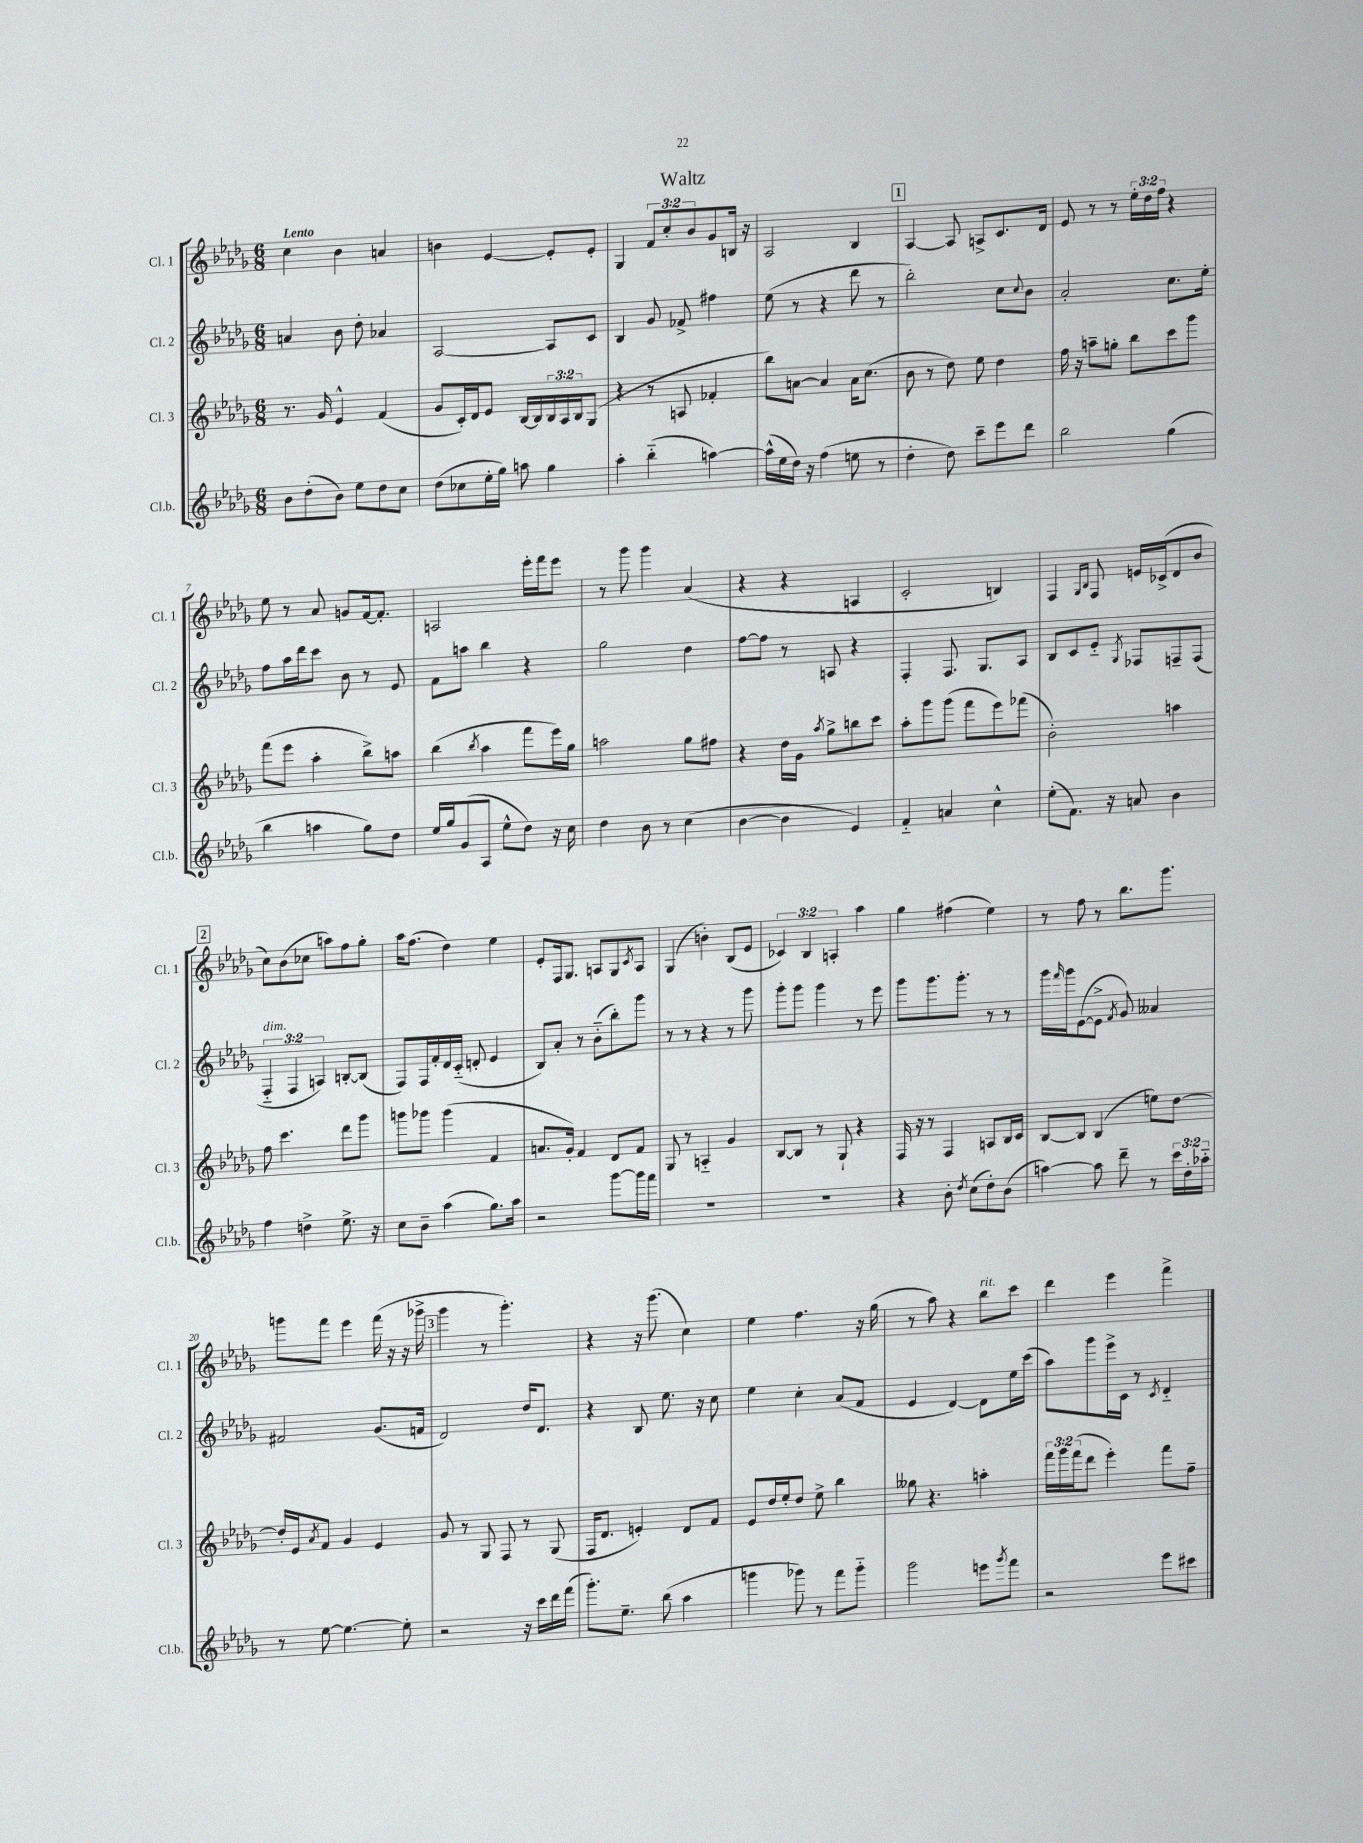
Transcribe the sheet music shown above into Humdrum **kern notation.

**kern	**kern	**kern	**kern
*staff4	*staff3	*staff2	*staff1
*clefG2	*clefG2	*clefG2	*clefG2
*k[b-e-a-d-g-]	*k[b-e-a-d-g-]	*k[b-e-a-d-g-]	*k[b-e-a-d-g-]
*M6/8	*M6/8	*M6/8	*M6/8
8b-	8.r	4a	4cc
(8dd-'	.	.	.
.	16g-	.	.
8b-)	4e-^^	8b-	4b-
8ee-	.	8dd-'	.
8dd-	(4f	4a-	4a
8cc	.	.	.
=	=	=	=
(8dd-	8g-	[2A-	4b
8cc-	16c')	.	.
.	16d-	.	.
16ee-'	8e-	.	[4e-
16gg-)	.	.	.
8aa	[16B-	.	.
.	16B-]	.	.
4gg-	24B-	8A-]	8e-']
.	24A-	.	.
.	24B-	.	.
.	(8G-	8c	8e-'
=	=	=	=
4aa-'	4r	4B-	4G-
(4bb-'~	8r	8g-	12f
.	.	.	12cc'
.	8A	8f-^	.
.	.	.	12b-
[4aa)	4f-'	4ff#	8g-
.	.	.	16B
.	.	.	16r
=	=	=	=
(16aa^^]	8bb-)	(8ee-	2A-
16ee-	.	.	.
16dd-)	[8a	8r	.
16r	.	.	.
(4ff	4a]	4r	.
8ee	16a	8ddd-	4B-
.	(8.cc	.	.
8r	.	8r	.
=	=	=	=
4dd-'	8b-	2bb-')	[4A-
.	8r	.	.
8dd-)	8dd-)	.	8A-]
8ccc~	8ee-	.	8A^
8eee-	4dd-	8cc	8.c
.	.	8qqcc	.
8ddd-	.	8b-	.
.	.	.	16d-
=	=	=	=
2bb-	16ff	2a-'	8e-
.	16r	.	.
.	8aa~	.	8r
.	8gg'	.	8r
.	8bb-	.	24ee-'
.	.	.	24dd-
.	.	.	24ff
(4gg-	8ccc	8.cc	4r
.	8ggg-	.	.
.	.	16ee-'	.
=	=	=	=
4bb-	(8fff	8ff	8ee-
.	8eee-	16aa-	8r
.	.	16ddd-	.
4aa	4aa-'	8ccc	8a-
.	.	8b-	8g
8gg-)	8bb-^)	8r	[16f
.	.	.	8.f']
8dd-	8aa	8e-	.
=	=	=	=
16ee-	(4bb-	8f	2A
16gg-	.	.	.
(8g-	.	8aa	.
.	8qbb-	.	.
8A-	4aa-	4bb-	.
8ee-^^	.	.	.
8dd-)	8fff	4r	16eee-'
.	.	.	16fff
16r	16eee-)	.	8eee-
16cc	16gg-	.	.
=	=	=	=
4dd-	2aa	2gg-	8r
.	.	.	8ggg-
8b-	.	.	4ggg-
8r	.	.	.
(4cc	8gg-	4dd-	(4a-
.	8ff#	.	.
=	=	=	=
[4b-	4r	[8ff	4r
.	.	8ff]	.
4b-]	16dd-	8r	4r
.	16g-	.	.
.	8qaa-	.	.
.	8gg-^	8A	.
4e-)	8bb	4r	4A
.	8ccc	.	.
=	=	=	=
4f'~	8aa-'	4F'	2c'
.	8ggg-	.	.
4a	(8ggg-	8.F	.
.	8fff	.	.
.	.	8.G-	.
4cc^^	8eee-)	.	4B)
.	(8fff-	8A-	.
=	=	=	=
(8ee-'	2b-')	8B-	4F
8.f)	.	8c	.
.	.	.	16qqG-
.	.	.	16qqB-
.	.	8e-'~	8F
16r	.	.	.
.	.	8qG-	.
8a	.	8F-	16e
.	.	.	(16c-^
4b-	4aa	8F~	8d-
.	.	(8F	8b-
=	=	=	=
4ff	8ff	6F'~	8cc)
.	4.ccc	.	(8b-
.	.	6F	.
4dd^	.	.	8cc-
.	.	6A)	.
.	.	.	8aa)
8.ee-^	8ddd-	[8B'	8ff
.	8ggg-	(8B]	8gg-'
16r	.	.	.
=	=	=	=
8cc	8ggg	8F)	16aa-
.	.	.	(8.ff
8b-~	8ggg-	16F	.
.	.	16f'	.
(4aa-	(4ggg-	16d-	4dd-)
.	.	(16c'~	.
.	.	8d'	.
8.gg-)	4f	4e-	4ee-
16aa-	.	.	.
=	=	=	=
2r	8.a	8B-)	8e-'
.	.	8a-'	16F
.	16g-')	.	8.G-
.	4f	8r	.
.	.	(8b-'~	8A
[8ggg-	8d-	8bb-')	8G-
.	.	.	8qc
16ggg-]	8f	8ggg-	8A
16fff	.	.	.
=	=	=	=
2.r	8G-	8r	(4G-
.	8r	8r	.
.	4A'~	4r	4b')
.	4g-	8r	(8B-
.	.	8ggg-	8e-
=	=	=	=
2.r	[8B-	8ggg-'	6c-)
.	8B-]	8ggg-	.
.	.	.	6B-
.	8r	4ggg-	.
.	.	.	6A'
.	8G-`	.	.
.	4r	8r	4aa-
.	.	8eee-	.
=	=	=	=
4r	16F	8ggg-	4gg-
.	16r	.	.
.	8r	8.ggg-	.
8b-'	4F	.	(4ff#
.	.	8.ggg-'	.
8qdd-	.	.	.
(8cc	.	.	.
8dd-')	8A	8r	4ee-)
(8b-	16B-	8r	.
.	16c	.	.
=	=	=	=
[4aa)	[8B-	16ggg-	8r
.	.	16qqfff	.
.	.	16ggg-	.
.	8B-]	([8e-	8ff
8aa]	(4B-	8e-^]	8r
.	.	8qf	.
8ddd-~	.	8g-)	8.bb-
8r	8ee)	4a--	.
.	.	.	8.ggg-
24ccc	[8dd-	.	.
24dd-'	.	.	.
24aa-'~	.	.	.
=	=	=	=
8r	16dd-']	2f#	8ggg
.	16e-	.	.
.	8qa-	.	.
[8ee-	8f	.	8fff
4.ee-_	4g-	.	4eee-
.	4e-	(8.g-	(16fff
.	.	.	16r
8ee-']	.	.	16r
.	.	16f	16ggg-^
=	=	=	=
2r	8g-	2d-)	4ggg-
.	8r	.	.
.	8G-	.	8r
.	8F	.	4.ggg-')
16r	8r	16dd-	.
16ccc	.	8.d-	.
16ddd-	(8G-	.	.
(16fff	.	.	.
=	=	=	=
8.ggg-')	16F	4r	4r
.	8.d-	.	.
8.ee-~	.	.	.
.	4e')	8B-	16r
.	.	.	(8.ggg-
(8bb-	.	8.ee-	.
4aa-	8d-	.	4cc)
.	.	16r	.
.	8f	8cc	.
=	=	=	=
4ggg	8e-	4ee-	4ee-
.	16dd-	.	.
.	16ee-'	.	.
8ggg-)	8dd-	4cc'	4.ff
8r	8ee-^	.	.
8fff	4bb-	(8a-	.
8ggg-'~	.	8f	16r
.	.	.	(16gg-
=	=	=	=
2ggg-	8gg--	4e-	8r
.	4.r	.	8aa-)
.	.	[4d-)	4r
8eee	4aa'	8d-]	8bb-
8qggg-	.	.	.
8fff	.	16ee-	8ccc
.	.	(16ccc	.
=	=	=	=
2r	24fff	8aa-)	4ddd-
.	24ggg-	.	.
.	(24fff	.	.
.	8ddd-	8ggg-	.
.	4eee-')	16eee-^	4eee-
.	.	16c	.
.	.	8r	.
.	.	8qc	.
8eee-	8fff	4d-'~	4fff^
8ccc#	8ff~	.	.
==	==	==	==
*-	*-	*-	*-
